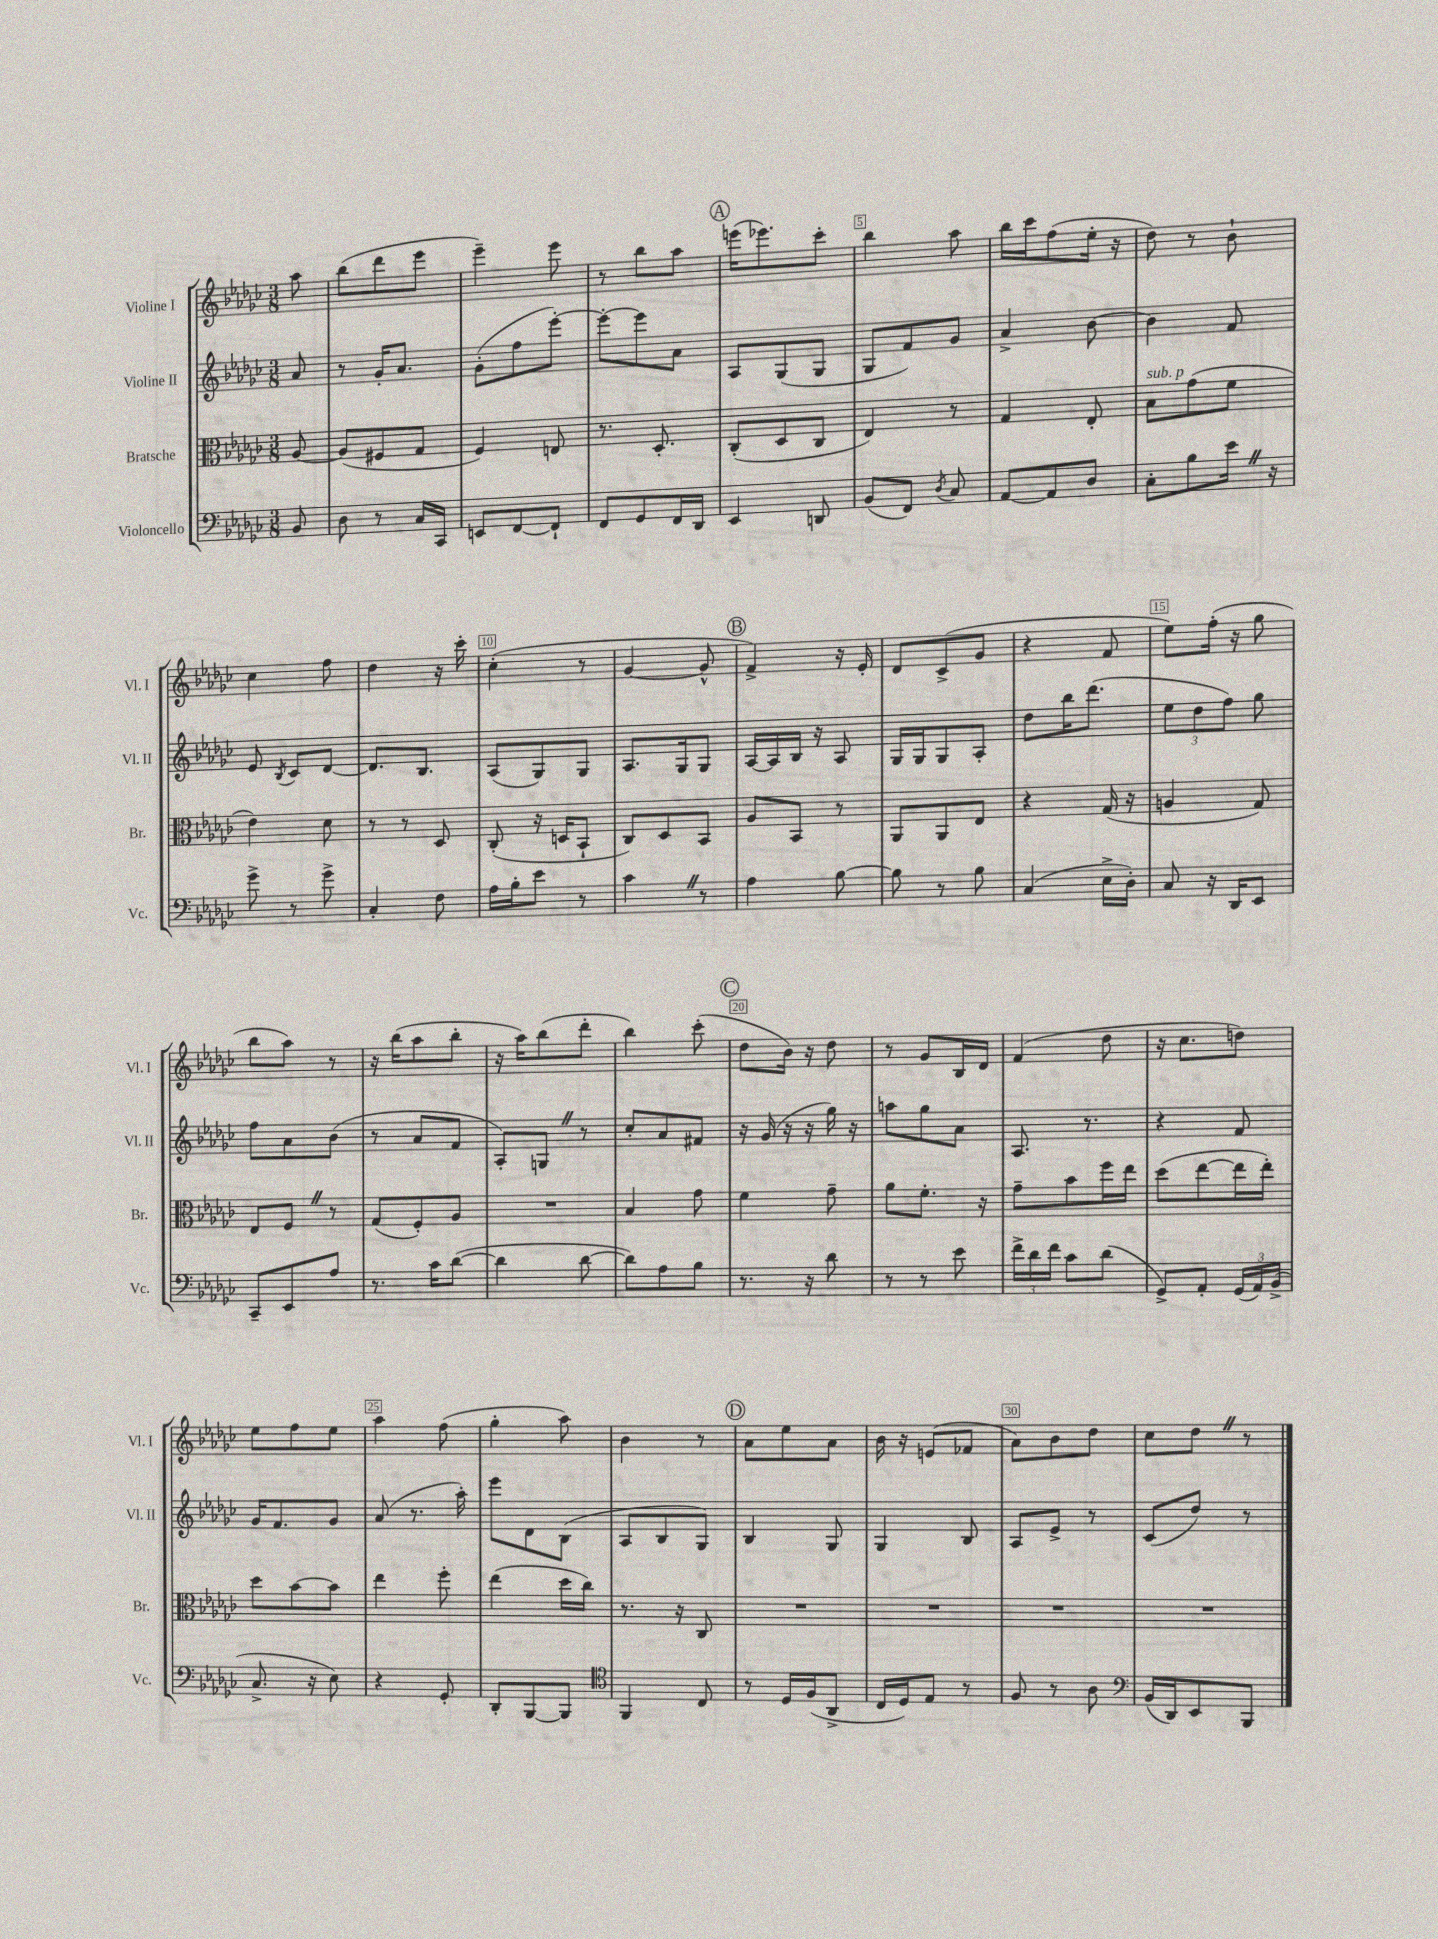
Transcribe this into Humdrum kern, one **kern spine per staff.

**kern	**kern	**kern	**kern
*part4	*part3	*part2	*part1
*staff4	*staff3	*staff2	*staff1
*I"Violoncello	*I"Bratsche	*I"Violine II	*I"Violine I
*I'Vc.	*I'Br.	*I'Vl. II	*I'Vl. I
*clefF4	*clefC3	*clefG2	*clefG2
*k[b-e-a-d-g-c-]	*k[b-e-a-d-g-c-]	*k[b-e-a-d-g-c-]	*k[b-e-a-d-g-c-]
*M3/8	*M3/8	*M3/8	*M3/8
=	=	=	=
8BB-/	[8A-/	8a-/	8aa-\
=1	=1	=1	=1
8D-\	(8A-/L]	8r	(8bb-\L
8r	8F#X/	16g-'/KL	8ddd-\
.	.	8.a-/J	.
16C-/LL	8G-/J	.	8eee-\J
16CC-/JJ	.	.	.
=2	=2	=2	=2
8EEn/L	4F/)	(8g-'\L	4eee-~\)
[8FF/	.	8ff\	.
8FF`/J]	8En/	[8eee-'\J)	8eee-\
=3	=3	=3	=3
8FF/L	8.r	8eee-'\L_	8r
8GG-/	.	8eee-\]	8bb-\L
.	8.D-'/	.	.
16FF/L	.	8a-\J	8aa-\J
16DD-/JJ	.	.	.
!!LO:REH:place=s1:t=A
=4	=4	=4	=4
4EE-/	(8C-'/L	8A-/L	(16eeen\KL
.	.	.	8.eee-X\)
.	8D-/	(8G-/	.
8DDn/	8C-/J	8G-/J	8ccc-'\J
=5	=5	=5	=5
(8BB-/L	4E-/)	8G-/L	4bb-\
8FF/J)	.	8f/)	.
8qD-/	.	.	.
8C-/	8r	8g-/J	8aa-\
=6	=6	=6	=6
[8AA-/L	4G-/	4a-^/	16bb-\LL
.	.	.	16ccc-\J
8AA-/]	.	.	(8ff\
8D-/J	8E-'/	[8b-\	16ee-'\Jk
.	.	.	16r
=7	=7	=7	=7
!	!LO:TX:a:i:t=sub. p	!	!
8C-'\L	8B-\L	4b-\]	8dd-\)
8B-\	(8g-\	.	8r
16e-Z\Jk	8f\J	8f/	8b-`\
16r	.	.	.
!!LO:LB:g=z
=8	=8	=8	=8
8g-^\	4e-\)	8e-/	4cc-\
.	.	8qB-/	.
8r	.	8c-/L	.
8g-^\	8d-\	[8d-/J	8ff\
=9	=9	=9	=9
4C-'/	8r	8.d-/L]	4dd-\
.	8r	.	.
.	.	8.B-/J	.
8F\	8D-/	.	16r
.	.	.	16ccc-'\
=10	=10	=10	=10
16A-\LL	(8C-'/	(8A-/L	(4cc-'\
16B-'\J	.	.	.
8e-\J	16r	8G-/)	.
.	16Dn/KL	.	.
8r	8BB-`/J	8G-/J	8r
=11	=11	=11	=11
4c-Z\	8C-/L)	8.A-/L	[4g-/
.	8D-/	.	.
.	.	16G-/k	.
8r	8BB-/J	8G-/J	8g-^^/]
!!LO:REH:place=s1:t=B
=12	=12	=12	=12
4A-\	8A-/L	[16A-/LL	4f^/)
.	.	16A-/]	.
.	8BB-/J	16B-/JJ	.
.	.	16r	.
[8B-\	8r	8A-/	16r
.	.	.	16e-'/
=13	=13	=13	=13
8B-\]	8AA-/L	16G-/LL	8d-/L
.	.	16G-/J	.
8r	8AA-/	8G-/	(8c-^/
8B-\	8E-/J	8A-'/J	8g-/J
=14	=14	=14	=14
(4C-/	4r	8dd-\L	4r
.	.	16bb-\K	.
.	.	(8.ddd-\J	.
16E-^\LL	(16G-/	.	8f/
16D-'\JJ)	16r	.	.
=15	=15	=15	=15
8C-/	4An/	12ee-\L	8ee-\L)
.	.	12dd-\	.
16r	.	.	(16ff'\Jk
.	.	12ff\J)	.
16DD-/KL	.	.	16r
8EE-/J	8G-/)	8gg-\	8gg-\
!!LO:LB:g=z
=16	=16	=16	=16
8CC-~/L	8E-/L	8ff\L	8bb-\L
8EE-/	8FZ/J	8a-\	8aa-\J)
8A-/J	8r	(8b-\J	8r
=17	=17	=17	=17
8.r	(8G-/L	8r	16r
.	.	.	(16bb-\KL
.	8F'/)	8a-/L	8aa-\
16c-\KL	.	.	.
([8d-\J	8A-/J	8f/J	8bb-'\J
=18	=18	=18	=18
4d-\]	4.r	8A-'/L)	16r
.	.	.	16aa-\KL)
.	.	8GnZ/J	(8bb-\
[8d-\	.	8r	8ddd-'\J
=19	=19	=19	=19
8d-\L])	4B-/	8cc-'/L	4bb-\)
8A-\	.	8a-/	.
8B-\J	8g-\	8f#X/J	(8ccc-'\
!!LO:REH:place=s1:t=C
=20	=20	=20	=20
8.r	4f\	16r	8dd-\L
.	.	(16g-/	.
.	.	16r	16b-\Jk)
16r	.	16r	16r
8d-\	8g-~\	16gg-\)	8dd-\
.	.	16r	.
=21	=21	=21	=21
8r	8a-\L	8aan\L	8r
8r	8.f'\J	8gg-\	8g-/L
8e-\	.	8a-\J	16B-/L
.	16r	.	16d-/JJ
=22	=22	=22	=22
24f^\LL	8g-~\L	8.A-/	(4f/
24d-\	.	.	.
24f\JJ	.	.	.
8c-\L	8b-\	.	.
.	.	8.r	.
(8d-\J	16ff\L	.	8dd-\
.	16ee-\JJ	.	.
=23	=23	=23	=23
8GG-^/L)	(8dd-\L	4r	16r
.	.	.	8.cc-\L
8AA-'/J	[8ee-\	.	.
(24GG-/LL	16ee-\L]	8f/	8ddn\J)
24AA-/)	.	.	.
.	16ee-'\JJ)	.	.
(24BB-^/JJ	.	.	.
!!LO:LB:g=z
=24	=24	=24	=24
8.C-^/	8dd-\L	16g-/KL	8ee-\L
.	.	8.f/	.
.	[8b-\	.	8ff\
16r	.	.	.
8E-\)	8b-\J]	8g-/J	8ee-\J
=25	=25	=25	=25
4r	4ee-\	(8a-/	4aa-\
.	.	8.r	.
8GG-'/	8ff'\	.	(8ff\
.	.	16aa-'\)	.
=26	=26	=26	=26
8DD-'/L	(4ee-\	8eee-\L	4gg-'\
[8BBB-/	.	8d-\	.
8BBB-/J]	16dd-\LL	(8B-\J	8aa-\)
.	16cc-\JJ)	.	.
=27	=27	=27	=27
*clefC4	*	*	*
4FF/	8.r	8A-/L	4b-\
.	.	8B-/	.
.	16r	.	.
8C-/	8C-/	8G-/J)	8r
!!LO:REH:place=s1:t=D
=28	=28	=28	=28
8r	4.r	4B-/	8a-\L
16D-/LL	.	.	8ee-\
(16F/J	.	.	.
8AA-^/J	.	8G-/	8a-\J
=29	=29	=29	=29
16C-/LL	4.r	4G-/	16b-\
16D-/J)	.	.	16r
8E-/J	.	.	(8en/L
8r	.	8B-/	8f-X/J
=30	=30	=30	=30
8F/	4.r	8A-/L	8a-\L)
8r	.	8e-^/J	8b-\
8A-\	.	8r	8dd-\J
=31	=31	=31	=31
*clefF4	*	*	*
(16BB-/LL	4.r	(8c-/L	8cc-\L
16DD-/J)	.	.	.
8EE-/	.	8dd-/J)	8dd-Z\J
8BBB-/J	.	8r	8r
==	==	==	==
*-	*-	*-	*-
